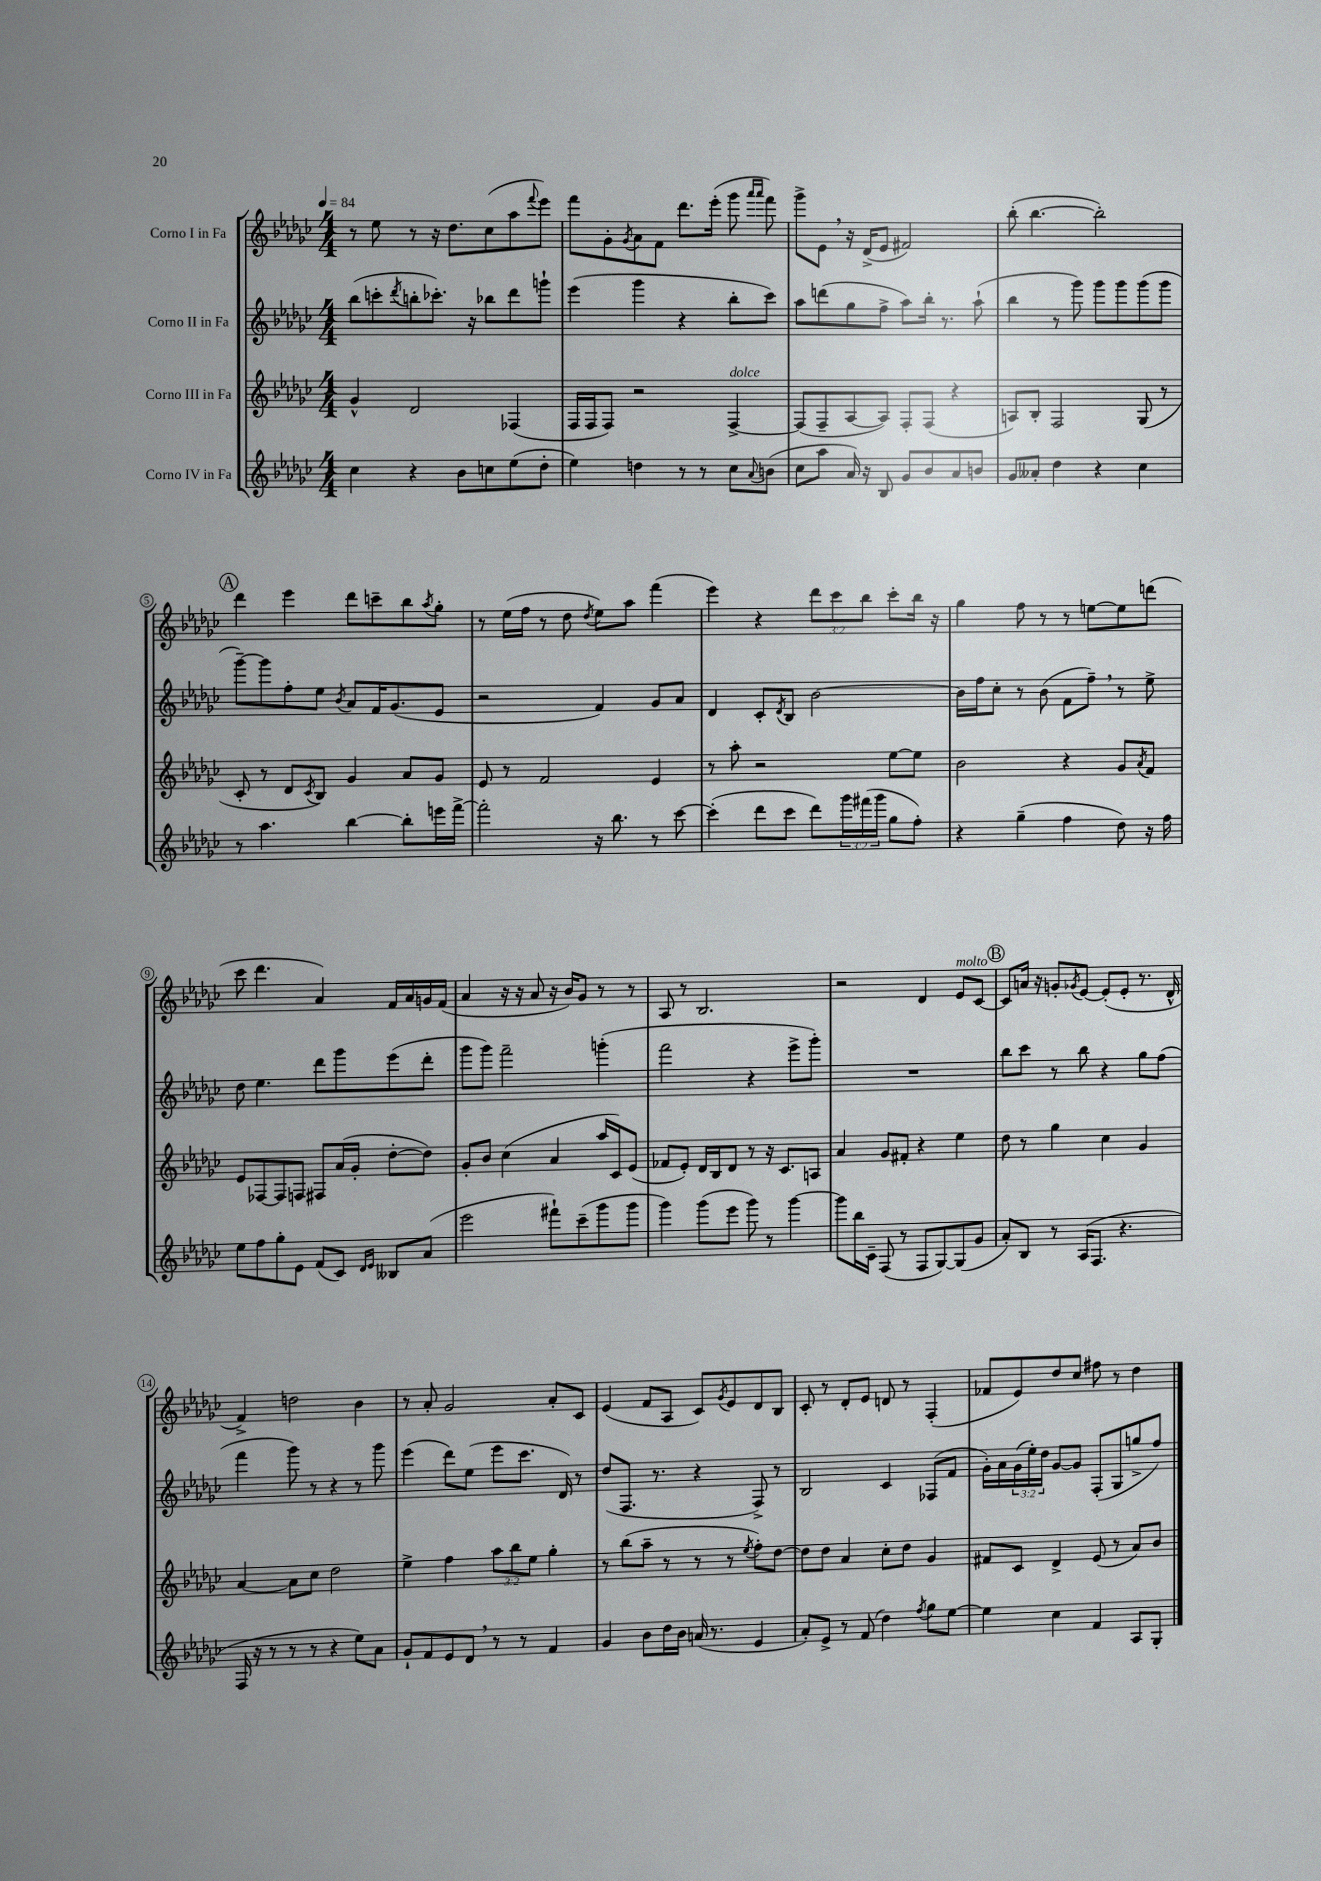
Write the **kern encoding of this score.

**kern	**kern	**kern	**kern
*part4	*part3	*part2	*part1
*staff4	*staff3	*staff2	*staff1
*I"Corno IV in Fa	*I"Corno III in Fa	*I"Corno II in Fa	*I"Corno I in Fa
*clefG2	*clefG2	*clefG2	*clefG2
*k[b-e-a-d-g-c-]	*k[b-e-a-d-g-c-]	*k[b-e-a-d-g-c-]	*k[b-e-a-d-g-c-]
*M4/4	*M4/4	*M4/4	*M4/4
*MM84	*MM84	*MM84	*MM84
=1	=1	=1	=1
4cc-\	4g-^^/	(8bb-\L	8r
.	.	8cccn'\	8ee-\
.	.	8qddd-/	.
4r	2d-/	8bbn'\	8r
.	.	8.ccc-X'\J)	16r
.	.	.	8.dd-\L
8b-\L	.	.	.
.	.	16r	.
8ccn\	.	8bb-X\L	(8cc-\
(8ee-\	(4F-X/	8ddd-\	8aa-\
.	.	.	8qqfff/
8dd-'\J	.	8gggn`\J	8eee-\J)
=2	=2	=2	=2
4ee-\)	16F/LL	(4eee-\	8fff\L
.	16F/J	.	.
.	8F/J)	.	8g-'\
.	.	.	8qg-/
4ddn\	2r	4ggg-\	8a-\
.	.	.	8f\J
8r	.	4r	8.ddd-\L
8r	.	.	.
.	.	.	(16eee-'\Jk
!	!LO:TX:a:i:t=dolce	!	!
8cc-\L	[4F^/	8bb-'\L	8ggg-\
.	.	.	16qqaaa-/LL
8qqa-/	.	.	16qqaaa-/JJ
(8bn\J	.	8ccc-\J)	8fff\)
=3	=3	=3	=3
8cc-\L	(8F/L]	8aa-\L	8ggg-^\L
8aa-\J	8F~/	(8dddn\	8e-,\J
16a-/)	[8A-/	8gg-\	16r
16r	.	.	(16d-^/KL
8B-/	8A-/J])	8ff^\J	8e-/J
8g-/L	8F'/L	8aa-\L)	2f#X/)
8b-/	(8F/J	16bb-'\Jk	.
.	.	8.r	.
8a-/	4r	.	.
8bn/J	.	(8aa-`\	.
=4	=4	=4	=4
8g-/L	8An/L)	4bb-\	(8bb-'\
8a--X'/J	8B-'/J	.	[4.bb-\
4dd-\	2F/	8r	.
.	.	8ggg-\)	.
4r	.	8ggg-\L	2bb-'\])
.	.	8ggg-\	.
4cc-\	(8G-/	(8ggg-\	.
.	8r	8ggg-\J	.
!!LO:LB:g=z
!!LO:REH:place=s1:t=A
=5	=5	=5	=5
8r	8c-'/	[8ggg-~\L)	4ddd-\
4.aa-\	8r	8ggg-\]	.
.	8d-/L	8ff'\	4eee-\
.	8qc-/	.	.
.	8B-/J)	8ee-\J	.
.	.	8qb-/	.
[4bb-\	4g-/	8a-/L	8ddd-\L
.	.	16f/K	8cccn~\
.	.	(8.g-/	.
8bb-'\L]	8a-/L	.	8bb-\
.	.	.	8qaa-/
16eeen\L	8g-/J	8e-/J	8gg-'\J
[16fff^\JJ	.	.	.
=6	=6	=6	=6
2fff'\]	8e-/	2r	8r
.	8r	.	(16ee-\LL
.	.	.	16ff\JJ
.	2f/	.	8r
.	.	.	8dd-\
.	.	.	8qdd-/
16r	.	4f/)	8ee-\L)
8.bb-\	.	.	.
.	.	.	8aa-\J
8r	4e-/	8g-/L	(4fff\
[8ccc-\	.	8a-/J	.
=7	=7	=7	=7
(4ccc-'\]	8r	4d-/	4eee-\)
.	8aa-'\	.	.
8ddd-\L	2r	8c-'/L	4r
.	.	8qd-/	.
8ccc-\J	.	8B-/J	.
8ddd-\L)	.	[2b-\	12ddd-\L
.	.	.	12ccc-\
24ggg-\L	.	.	.
(24fff#X\	.	.	12bb-\J
24ggg-\JJ	.	.	.
8gg-\L	[8ee-\L	.	8ccc-'\L
8ff'\J)	8ee-\J]	.	16bb-\Jk
.	.	.	16r
=8	=8	=8	=8
4r	2b-\	16b-\LL]	4gg-\
.	.	16ff\J	.
.	.	8cc-'\J	.
(4gg-~\	.	8r	8ff\
.	.	(8b-\	8r
4ff\	4r	8f\L	8r
.	.	8ff~,\J)	[8een\L
8dd-\)	8g-/L	8r	8ee\]
.	8qa-/	.	.
16r	8f/J	8ee-^\	(8dddn\J
16ff\	.	.	.
!!LO:LB:g=z
=9	=9	=9	=9
8ee-\L	8e-/L	8dd-\	8ccc-\
8ff\	[8F-X/	4.ee-\	4.ddd-\
8gg-'\	8F-/]	.	.
8e-\J	8Fn/J	.	.
(8f/L	8F#X/L	8ddd-\L	4a-/)
8c-/J)	(16a-/L	8ggg-\	.
.	16g-'/JJ	.	.
16qqd-/LL	.	.	.
16qqe-/JJ	.	.	.
8B--X/L	[8dd-'\L	(8eee-\	16f/LL
.	.	.	16a-/
(8a-/J	8dd-\J])	8ddd-'\J	16gn/
.	.	.	(16f/JJ
=10	=10	=10	=10
2eee-\	8g-'/L	8ggg-\L	4a-/
.	8b-/J	8ggg-\J)	.
.	(4cc-\	2fff~\	16r
.	.	.	16r
.	.	.	8a-/
8fff#X`\L)	4a-/	.	16r
.	.	.	16b-/KL)
(8ccc-~\	.	.	8g-/J
8ggg-\	16aa-/LL	(4gggn'\	8r
.	16c-/J)	.	.
8ggg-\J	(8e-/J	.	8r
=11	=11	=11	=11
4ggg-\)	8f-X/L	2fff\	8A-/
.	8e-'/J)	.	8r
(8ggg-\L	16d-/LL	.	2.B-/
.	16B-/J	.	.
8eee-\J	8d-/J	.	.
8ggg-\)	8r	4r	.
8r	16r	.	.
.	8.c-/L	.	.
[4ggg-\	.	8eee-^\L	.
.	8An/J	8ggg-'\J)	.
=12	=12	=12	=12
8ggg-\L]	4a-/	1r	2r
16bb-\L	.	.	.
16c-~\JJ	.	.	.
(8F/	8g-/L	.	.
8r	8f#X'/J	.	.
8F/L	4r	.	4d-/
[8G-/)	.	.	.
!	!	!	!LO:TX:a:i:t=molto
(8G-/]	4ee-\	.	8e-/L
8g-/J	.	.	[8c-/J
!!LO:REH:place=s1:t=B
=13	=13	=13	=13
8a-'/L)	8dd-\	8bb-\L	8c-/L]
8B-/J	8r	8ccc-\J	16an/Jk
.	.	.	16r
8r	4gg-\	8r	8gn'/L
.	.	.	8qg-X/
(16A-/KL	.	8bb-\	[8e-/J
8.F/J	.	.	.
.	4cc-\	4r	(8e-'/L]
4.r	.	.	8e-'/J
.	4g-/	8gg-\L	8.r
.	.	(8ff\J	.
.	.	.	16d-^^/
!!LO:LB:g=z
=14	=14	=14	=14
16F/	[4a-/	4fff\	4f^/)
16r	.	.	.
8r	.	.	.
8r	8a-\L]	8ggg-\)	2ddn\
8r	8cc-\J	8r	.
4r	2dd-\	4r	.
8ee-\L)	.	8r	4b-\
8a-\J	.	8ggg-\	.
=15	=15	=15	=15
8g-`/L	4ee-^\	(4eee-\	8r
8f/	.	.	8a-'/
8e-/	4ff\	8ddd-\L)	2g-/
8d-,/J	.	(8ee-\J	.
8r	12aa-\L	8eee-\L	.
.	12bb-\	.	.
8r	.	8.ccc-\J	.
.	12ee-\J	.	.
4f/	4gg-'\	.	8a-'/L
.	.	16d-/)	.
.	.	8r	8c-/J
=16	=16	=16	=16
4g-/	8r	(8dd-/L	(4e-/
.	(8bb-\L	8.F/J	.
8b-\L	8aa-~\J	.	8f/L
.	.	8.r	.
16dd-\L	8r	.	8A-/J
16b-\JJ	.	.	.
(16an/	8r	4r	8c-/L)
8.r	.	.	.
.	.	.	8qg-/
.	8r	.	8e-/
.	8qee-/	.	.
4e-/	8ff'\L)	8F^/)	8d-/
.	[8dd-\J	8r	8B-/J
=17	=17	=17	=17
8a-'/L)	8dd-\L]	2B-/	8c-'/
8e-^/J	8dd-\J	.	8r
8r	4a-/	.	8d-'/L
(8f/	.	.	8e-/J
4dd-\)	8cc-'\L	4c-/	8dn/
.	8dd-\J	.	8r
8qff/	.	.	.
8gg-\L	4g-/	(8F-X/L	(4F'/
[8ee-\J	.	8f/J	.
=18	=18	=18	=18
4ee-\]	8f#X/L	16g-'\LL)	8f-X/L
.	.	16a-\	.
.	8c-/J	(24g-\	8e-/)
.	.	24ee-'\)	.
.	.	24dd-\JJ	.
4cc-\	4d-^/	[8g-/L	8dd-/
.	.	8g-/J]	8cc-/J
4f/	(8e-/	(8F'/L	8ff#X\
.	8r	8G-/	8r
8A-/L	8a-/L)	8ggn^/	4dd-\
8G-'/J	8b-/J	8ff/J)	.
==	==	==	==
*-	*-	*-	*-
